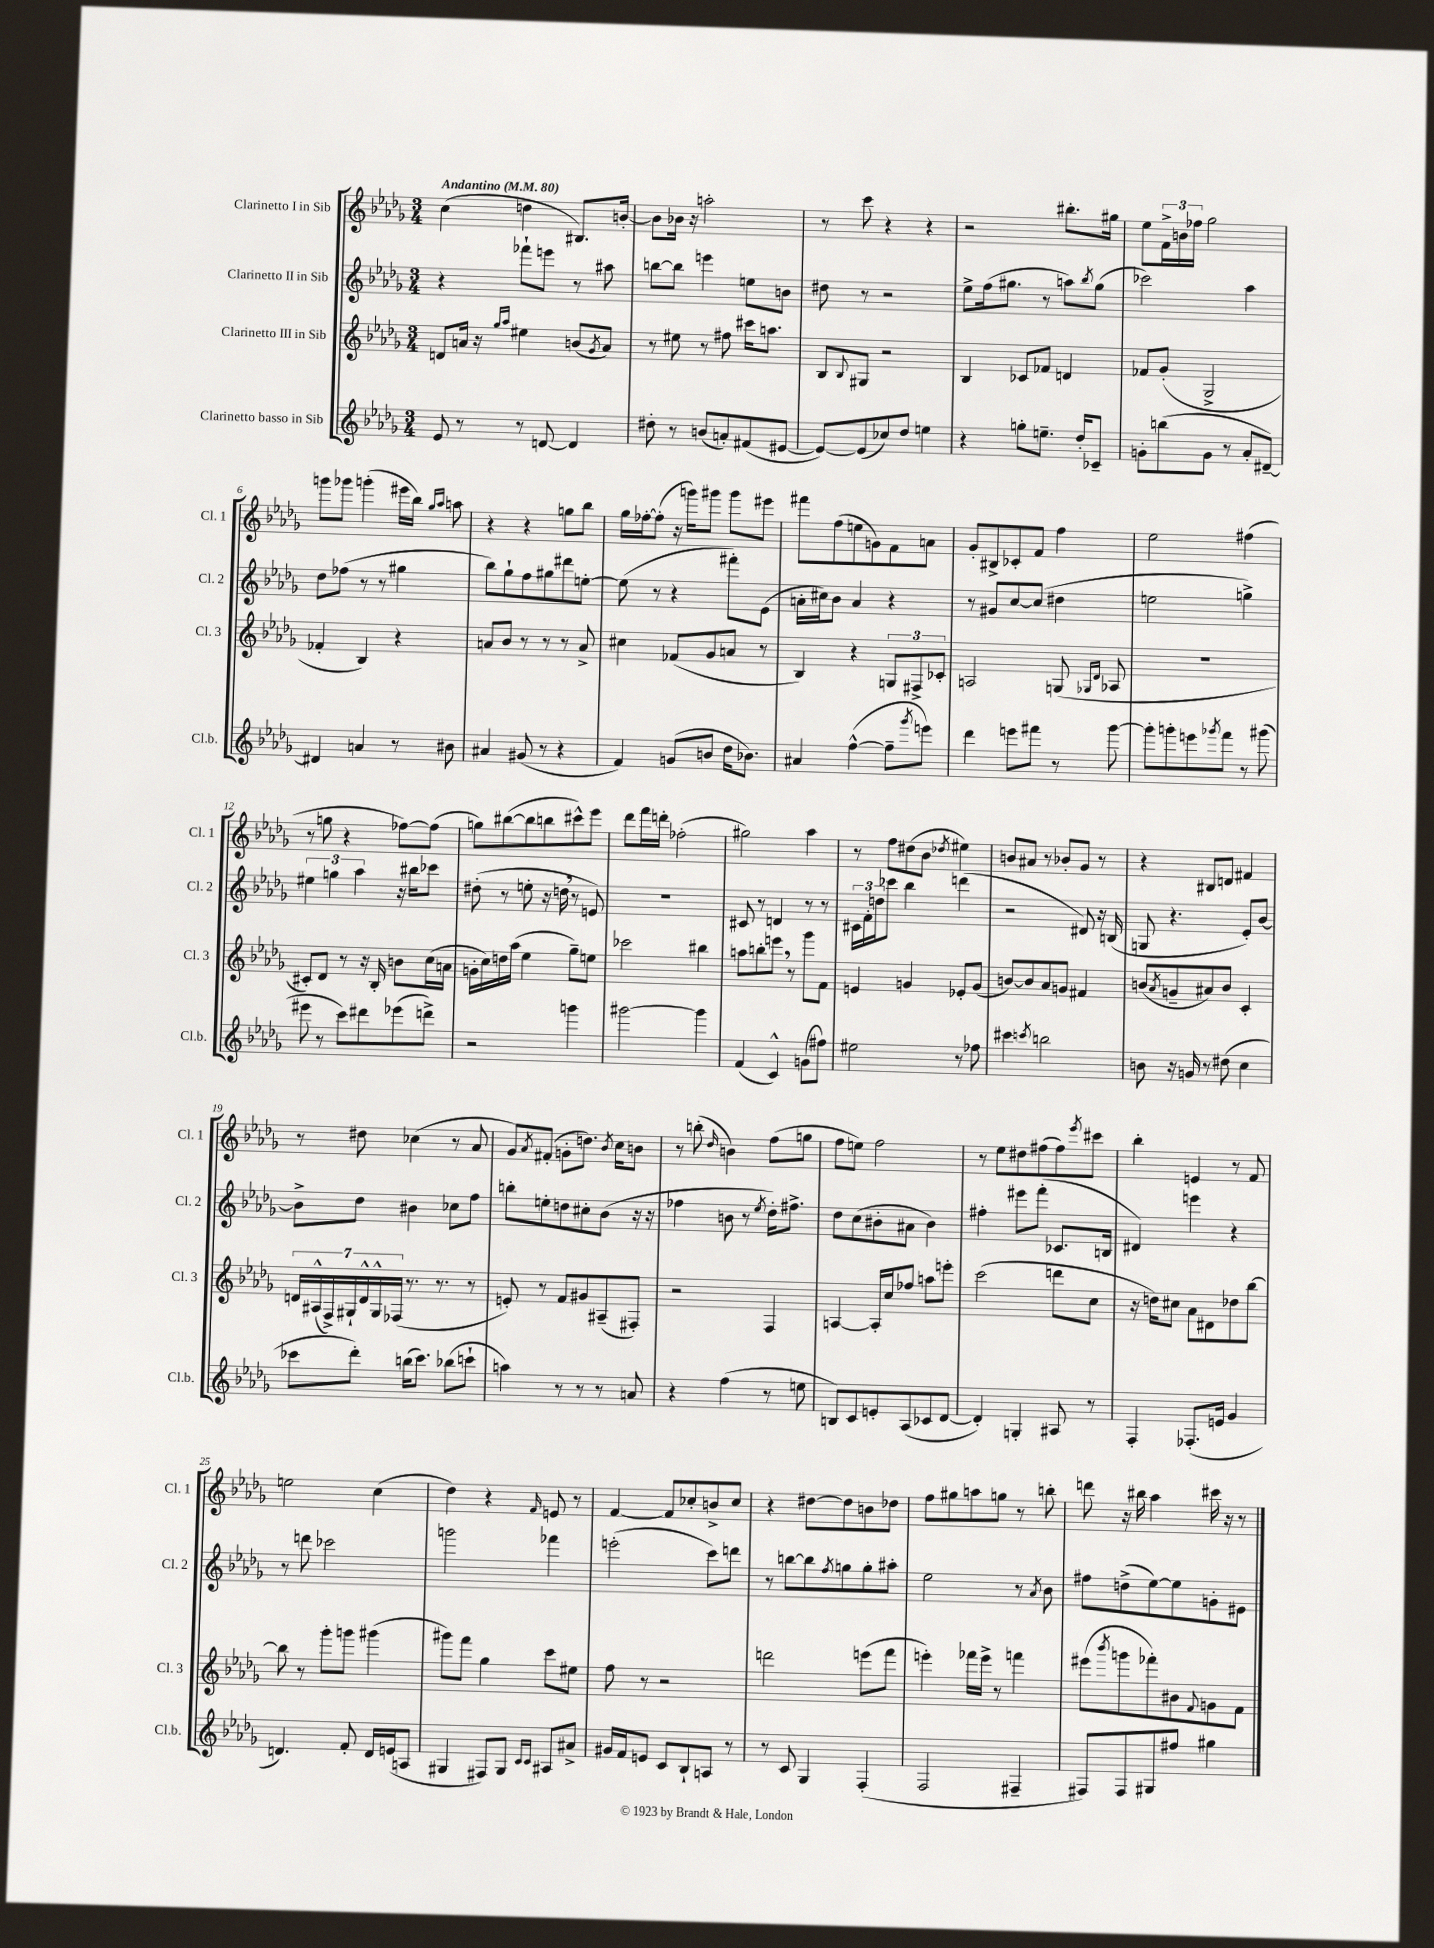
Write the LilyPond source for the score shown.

<<
\new StaffGroup <<
\new Staff = "s0" \with { instrumentName = "Clarinetto I in Sib" shortInstrumentName = "Cl. 1" } {
    \clef treble \key des \major \numericTimeSignature \time 3/4 \tempo "Andantino" 4 = 80
    c''4( d''4 bis8.) b'16~-. |
    b'8 bes'16 r16 a''2-. |
    r8 c'''8 r4 r4 |
    r2 bis''8.-. gis''16 |
    ees''8 \tuplet 3/2 { f'16-> b'16 fes''16 } ges''2 |
    g'''8 ges'''8 g'''4-.( eis'''16 bes''16) \grace { ges''16 aes''16 } a''8 |
    r4 r4 g''8 bes''8 |
    ges''16 fes''16~-. fes''8-.( r16 g'''16) gis'''8 gis'''8 eis'''8 |
    fis'''8 f''8( e''8 g'8) f'8 a'8 |
    ges'8-. bis8-> ces'8-. f'8 f''4 |
    ees''2 fis''4( |
    r8 g''8 r4 fes''8~) fes''8( |
    g''8) bis''8~( bis''8 b''8 cis'''8-^) ees'''8 |
    des'''8 f'''16 d'''16-. fes''2-.( |
    gis''2) aes''4 |
    r8 f''8 dis''8( bes'8 \acciaccatura { des''8 } eis''4) |
    b'8 ais'8 r8 bes'8-. ges'8 r8 |
    r4 bis8 d'8 fis'4 |
    r8 dis''8 ces''4( r8 aes'8 |
    ges'8) \acciaccatura { aes'8 } fis'8-.( g'8-. d''8.) \acciaccatura { bes'8 } c''16 b'8 |
    r8 b''8-.( \grace { des''16 } b'4) f''8( g''8 |
    f''8 e''8) f''2 |
    r8 ees''8 dis''8 fis''8( fis''8) \acciaccatura { ees'''8 } cis'''8 |
    bes''4-. e'4 r8 f'8 |
    e''2 c''4( |
    des''4) r4 \grace { f'16 } e'8 r8 |
    f'4~ f'8 ces''8-. b'8-> ces''8 |
    r4 dis''8~ dis''8 b'8 des''8 |
    f''8 gis''8 a''8 g''8 r8 b''8-. |
    d'''8 r16 bis''16 aes''4 cis'''16 r16 r8 \bar "|." |
}
\new Staff = "s1" \with { instrumentName = "Clarinetto II in Sib" shortInstrumentName = "Cl. 2" } {
    \clef treble \key des \major \numericTimeSignature \time 3/4
    r4 fes'''8-! e'''8 r8 ais''8 |
    b''8~ b''8 e'''4 e''8 b'8 |
    dis''8 r8 r2 |
    ees''8-> f''16( gis''8. r8 a''8) \acciaccatura { bes''8 } gis''8( |
    ces'''2) aes''4 |
    des''8 fes''8( r8 r8 gis''4 |
    bes''8) ges''8-! f''8 gis''8 dis'''8 e''8~-. |
    e''8( r8 r4 fis'''8-.) ees'8( |
    a'16-. cis''16) bes'8 a'4 r4 |
    r8 gis'8 c''8~ c''8( dis''4 |
    e''2 g''4->) |
    \tuplet 3/2 { eis''4 g''4 aes''4 } r16 bis''16 ces'''8 |
    dis''8-.( r8 e''8-. r16 d''16 \breathe r8 e'8) |
    R2. |
    cis'8 r8 d'4 r8 r8 |
    \tuplet 3/2 { cis'16 f'16-. d''16 } ces'''8 bes''4 d'''4( |
    r2 dis'8) r16 b16( |
    g8 r4. ees'8-.) bes'8~ |
    bes'8-> des''8 bis'4 ces''8 f''8 |
    b''8-. e''8-. d''8 cis''8-. bes'8( r16 r16 |
    fes''4 b'8 r8 \acciaccatura { ees''8 } des''16-.) fis''8.-> |
    des''8 c''8( bis'8-. ais'8 bis'4) |
    fis''4-. eis'''8 f'''8-.( ces'8. b16 |
    dis'4) e'''4 r4 |
    r8 d'''8 ces'''2 |
    g'''2 fes'''4 |
    e'''2-.( c'''8) d'''8 |
    r8 b''8~ b''8 \acciaccatura { f''8 } g''8 g''8-. ais''8-. |
    ees''2 r8 \acciaccatura { aes'8 } bes'8 |
    fis''8 d''8->( ees''8~) ees''8 g'8-. eis'8 \bar "|." |
}
\new Staff = "s2" \with { instrumentName = "Clarinetto III in Sib" shortInstrumentName = "Cl. 3" } {
    \clef treble \key des \major \numericTimeSignature \time 3/4
    d'8 a'16 r16 \grace { ges''16 aes''16 } eis''4 b'8( \acciaccatura { ges'8 } a'8) |
    r8 eis''8 r8 fis''8 cis'''16 a''8. |
    bes8 \appoggiatura { bes8 } gis8 r2 |
    bes4 ces'8 fes'8 d'4 |
    fes'8 ges'8-.( ges2-> |
    fes'4-. bes4) r4 |
    a'8 bes'8 r8 r8 r8 a'8-> |
    cis''4 fes'8( ges'8 a'8 r8 |
    bes4) r4 \tuplet 3/2 { g8 fis8-> ces'8-. } |
    a2 g8( \grace { ges16 des'16 } aes8 |
    R2. |
    cis'8-.) des'8 r8 r16 bes16-. b'8 c''16( a'16 |
    g'16-. c''16) d''16 aes''16( ees''4 ges''8--) e''8 |
    ces'''2 bis''4 |
    a''8 b''8-. e'''8 \breathe r8 ges'''8 f'8 |
    e'4 g'4 ees'8-. g'8( |
    b'8~) b'8 aes'8 g'8 fis'4 |
    b'8( \acciaccatura { aes'8 } g'8-- ais'8) b'8 c'4-. |
    \tuplet 7/4 { d'16 ais16-^( f16->) gis16-! d'16-^ gis16-^ fes16( } r8. r8. r8 |
    e'8-.) r8 f'8 gis'8 ais8--( fis8-.) |
    r2 f4 |
    a4~ a16-. c''16 fes''8 a''8 e'''8-. |
    c'''2( d'''8 c''8 |
    r16 d''16) cis''8 aes'8 dis'8 des''8 bes''8~ |
    bes''8 r8 ges'''8-. g'''8 gis'''4( |
    gis'''8) f'''8 ges''4 c'''8 eis''8 |
    f''8 r8 r2 |
    d'''2 e'''8( f'''8 |
    e'''4-.) fes'''16 e'''16-> r8 f'''4 |
    eis'''8( \acciaccatura { bes'''8 } g'''8 fes'''8-.) bis'8 \appoggiatura { f'8 } g'8 f'8 \bar "|." |
}
\new Staff = "s3" \with { instrumentName = "Clarinetto basso in Sib" shortInstrumentName = "Cl.b." } {
    \clef treble \key des \major \numericTimeSignature \time 3/4
    ees'8 r8 r8 d'8~ d'4 |
    dis''8-. r8 b'8( a'8-.) fis'8( eis'8~ |
    eis'8~) eis'8( ces''8) des''8 e''4 |
    r4 g''8-. e''8.-- des''16-. ces'8-- |
    g'8-. b''8( g'8 r8 aes'8-. dis'8~--) |
    dis'4 a'4 r8 bis'8 |
    ais'4 gis'8( r8 r4 |
    f'4) g'8( b'8 des''16 bes'8.) |
    ais'4 f''4~-^( f''8-- \acciaccatura { ges'''8 } e'''8) |
    des'''4 e'''8 fis'''8 r8 ges'''8~ |
    ges'''8-. g'''8-. e'''8 \acciaccatura { ges'''8 } f'''8 r8 gis'''8( |
    eis'''8 r8 c'''8) dis'''8 ees'''8( d'''8->) |
    r2 g'''4 |
    gis'''2~ gis'''4 |
    f'4( c'4-^) g'8( fis''8) |
    eis''2 r8 fes''8 |
    cis'''4 \acciaccatura { c'''8 } b''2 |
    b'8 r16 g'16 r8 dis''8( c''4 |
    ces'''8 des'''8-.) b''16( ces'''8.) bes''8( c'''8-! |
    a''4) r8 r8 r8 a'8 |
    r4 f''4( r8 e''8 |
    b8) c'8 e'8-. aes8( ces'8 des'8~ |
    des'4-.) g4-. ais8 r8 |
    f4-. fes8.-.( e'16 ges'4 |
    d'4.) f'8-. d'16 e'16( a8 |
    gis4 fis8) gis8 \grace { c'16 c'16 } ais8 ais'8-> |
    gis'16 f'16 e'8 c'8 bes8-! a8 r8 |
    r8 c'8 ges4 f4-.( |
    f2 fis4-- |
    fis8) fis8 gis8 fis''8 gis''4 \bar "|." |
}
>>
>>
